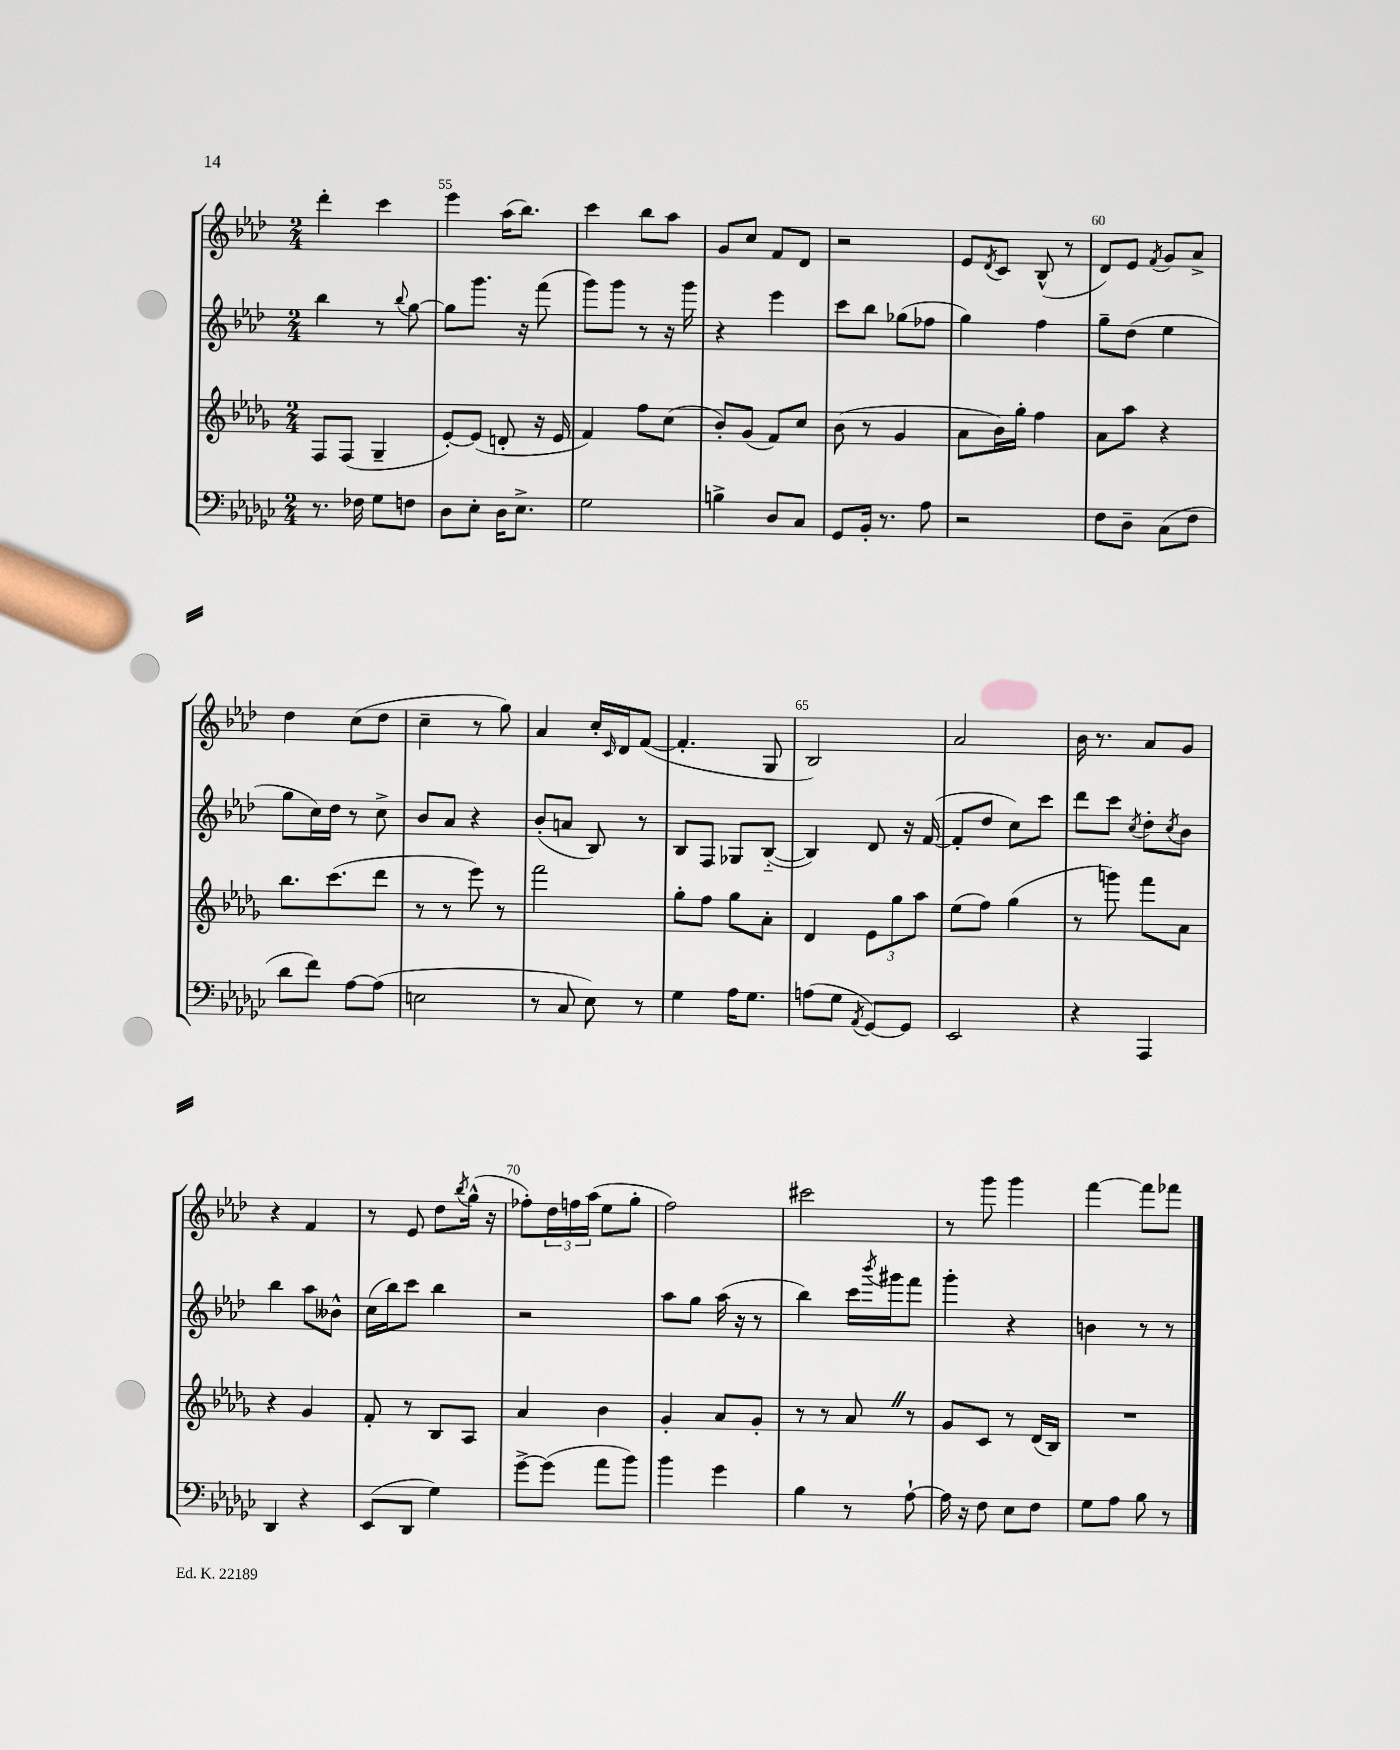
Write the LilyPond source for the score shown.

<<
\new StaffGroup <<
\new Staff = "s0" {
    \clef treble \key aes \major \numericTimeSignature \time 2/4
    des'''4-. c'''4 |
    ees'''4 aes''16( bes''8.) |
    c'''4 bes''8 aes''8 |
    g'8 c''8 f'8 des'8 |
    r2 |
    ees'8 \acciaccatura { des'8 } c'8 bes8-^( r8 |
    des'8) ees'8 \acciaccatura { f'8 } g'8 aes'8-> |
    des''4 c''8( des''8 |
    c''4-- r8 g''8) |
    aes'4 c''16-. \grace { c'16 } des'16 f'8~( |
    f'4.-. g8 |
    bes2) |
    aes'2 |
    bes'16 r8. aes'8 g'8 |
    r4 f'4 |
    r8 ees'8 des''8 \acciaccatura { bes''8 } g''16-^( r16 |
    fes''8-.) \tuplet 3/2 { des''16 f''16 aes''16( } ees''8 g''8-. |
    f''2) |
    cis'''2 |
    r8 g'''8 g'''4 |
    f'''4~ f'''8 fes'''8 \bar "|." |
}
\new Staff = "s1" {
    \clef treble \key aes \major \numericTimeSignature \time 2/4
    bes''4 r8 \appoggiatura { bes''8 } g''8~ |
    g''8 g'''8. r16 f'''8( |
    g'''8) g'''8 r8 r16 g'''16 |
    r4 ees'''4 |
    c'''8 bes''8 ges''8( fes''8 |
    g''4) f''4 |
    g''8-- des''8( ees''4 |
    g''8 c''16) des''16 r8 c''8-> |
    bes'8 aes'8 r4 |
    bes'8-.( a'8 bes8) r8 |
    bes8 f8 ges8 bes8~-_( |
    bes4) des'8 r16 f'16~( |
    f'8-. des''8 c''8) c'''8 |
    des'''8 c'''8 \acciaccatura { c''8 } des''8-. \acciaccatura { c''8 } bes'8 |
    bes''4 aes''8 beses'8-^ |
    c''16( bes''16) c'''8 bes''4 |
    r2 |
    aes''8 g''8 aes''16( r16 r8 |
    bes''4) c'''16 \acciaccatura { bes'''8 } gis'''16 f'''8 |
    g'''4-. r4 |
    b'4 r8 r8 \bar "|." |
}
\new Staff = "s2" {
    \clef treble \key des \major \numericTimeSignature \time 2/4
    f8 f8( ges4-- |
    ees'8~-.) ees'8( d'8-. r16 ees'16 |
    f'4) f''8 c''8( |
    bes'8-.) ges'8( f'8) c''8 |
    bes'8( r8 ges'4 |
    aes'8 bes'16) ges''16-. f''4 |
    aes'8 aes''8 r4 |
    bes''8. c'''8.( des'''8 |
    r8 r8 ees'''8) r8 |
    f'''2 |
    ges''8-. f''8 ges''8 aes'8-. |
    des'4 \tuplet 3/2 { ees'8 ges''8 aes''8 } |
    ees''8( f''8) ges''4( |
    r8 g'''8) f'''8 aes'8 |
    r4 ges'4 |
    f'8-. r8 bes8 aes8 |
    aes'4 bes'4 |
    ges'4-. aes'8 ges'8-. |
    r8 r8 aes'8 \once \override BreathingSign.text = \markup { \musicglyph "scripts.caesura.straight" } \breathe r8 |
    ges'8 c'8 r8 des'16( bes16) |
    R2 \bar "|." |
}
\new Staff = "s3" {
    \clef bass \key ges \major \numericTimeSignature \time 2/4
    r8. fes16 ges8 f8 |
    des8 ees8-. des16 ees8.-> |
    ges2 |
    b4-> des8 ces8 |
    ges,8 bes,16-. r8. aes8 |
    r2 |
    f8 des8-- ces8( f8 |
    des'8 f'8) aes8~ aes8( |
    e2 |
    r8 ces8 ees8) r8 |
    ges4 aes16 ges8. |
    a8( ges8 \acciaccatura { aes,8 } ges,8~) ges,8 |
    ees,2 |
    r4 aes,,4 |
    des,4 r4 |
    ees,8( des,8 ges4) |
    ges'8~-> ges'8( aes'8 bes'8) |
    bes'4 ges'4 |
    bes4 r8 aes8~-! |
    aes16 r16 f8 ees8 f8 |
    ges8 aes8 bes8 r8 \bar "|." |
}
>>
>>
\layout { \context { \Score currentBarNumber = #54 \override BarNumber.break-visibility = ##(#f #t #t) barNumberVisibility = #(every-nth-bar-number-visible 5) } }
